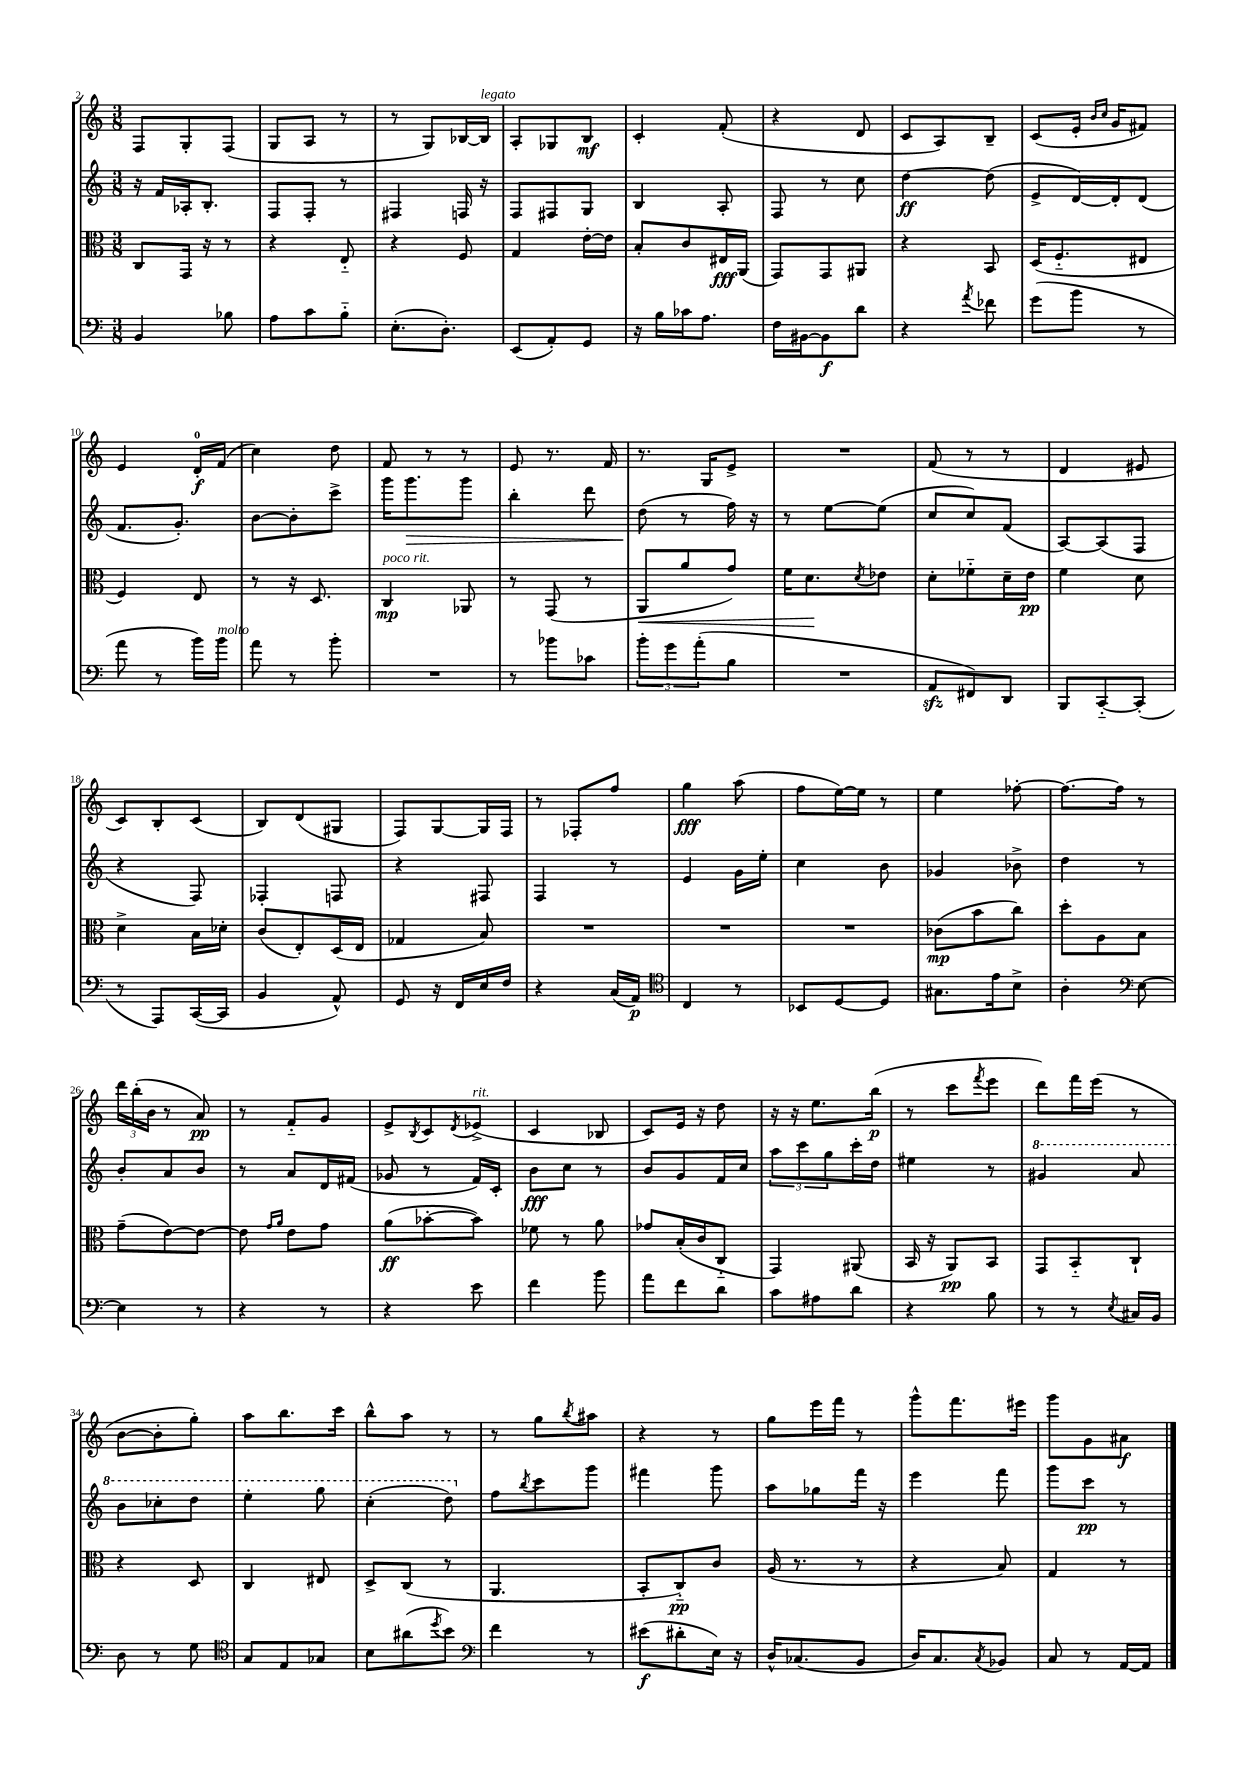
<<
\new StaffGroup <<
\new Staff = "s0" {
    \clef treble \key c \major \numericTimeSignature \time 3/8
    f8 g8-. f8( |
    g8 a8 r8 |
    r8 g8) bes16~ bes16^\markup { \italic "legato" } |
    a8-. ges8 b8\mf |
    c'4-. f'8-.( |
    r4 d'8 |
    c'8 a8) b8-- |
    c'8( e'16-. \grace { b'16 c''16 } g'16 fis'8) |
    e'4 d'16-0-.\f f'16( |
    c''4) d''8 |
    f'8 r8 r8 |
    e'8 r8. f'16 |
    r8. g16 e'8-> |
    R4. |
    f'8( r8 r8 |
    d'4 eis'8 |
    c'8) b8-. c'8( |
    b8) d'8( gis8 |
    f8) g8~ g16 f16 |
    r8 fes8-. f''8 |
    g''4\fff a''8( |
    f''8 e''16~) e''16 r8 |
    e''4 fes''8~-. |
    fes''8.~ fes''16 r8 |
    \tuplet 3/2 { d'''16 b''16-.( b'16 } r8 a'8\pp) |
    r8 f'8-_ g'8 |
    e'8-> \acciaccatura { b8 } c'8 \acciaccatura { d'8 } ees'8->^\markup { \italic "rit." }( |
    c'4 bes8 |
    c'8) e'16 r16 d''8 |
    r16 r16 e''8. b''16\p( |
    r8 c'''8 \acciaccatura { f'''8 } e'''8 |
    d'''8) f'''16 e'''16( r8 |
    b'8~ b'8-. g''8-.) |
    a''8 b''8. c'''16 |
    b''8-^ a''8 r8 |
    r8 g''8 \acciaccatura { b''8 } ais''8 |
    r4 r8 |
    g''8 e'''16 f'''16 r8 |
    g'''8-^ f'''8. eis'''16 |
    g'''8 g'8 ais'8\f \bar "|." |
}
\new Staff = "s1" {
    \clef treble \key c \major \numericTimeSignature \time 3/8
    r16 f'16 aes16-. b8.-. |
    f8 f8-. r8 |
    fis4 f16 r16 |
    f8 fis8 g8 |
    b4 a8-. |
    f8 r8 c''8 |
    d''4~\ff d''8( |
    e'8-> d'16~) d'16-. d'8( |
    f'8. g'8.-.) |
    b'8~ b'8-. c'''8-> |
    g'''16 g'''8.\> g'''8 |
    b''4-. d'''8 |
    d''8\!( r8 f''16) r16 |
    r8 e''8~ e''8( |
    c''8 c''8) f'8( |
    a8~) a8( f8 |
    r4 f8) |
    fes4-. f8 |
    r4 fis8 |
    f4 r8 |
    e'4 g'16 e''16-. |
    c''4 b'8 |
    ges'4 bes'8-> |
    d''4 r8 |
    b'8-. a'8 b'8 |
    r8 a'8 d'16 fis'16( |
    ges'8 r8 f'16) c'16-. |
    b'8\fff c''8 r8 |
    b'8 g'8 f'16 c''16 |
    \tuplet 3/2 { a''8 c'''8 g''8 } c'''16-. d''16 |
    eis''4 r8 |
    \ottava #1 gis''4 a''8 |
    b''8 ces'''8-. d'''8 |
    e'''4-. g'''8 |
    c'''4-.( d'''8) \ottava #0 |
    f''8 \acciaccatura { b''8 } c'''8 g'''8 |
    fis'''4 g'''8 |
    a''8 ges''8 f'''16 r16 |
    e'''4 f'''8 |
    g'''8 c'''8\pp r8 \bar "|." |
}
\new Staff = "s2" {
    \clef alto \key c \major \numericTimeSignature \time 3/8
    c8 g,16 r16 r8 |
    r4 e8-_ |
    r4 f8 |
    g4 e'16~-. e'16 |
    b8-. c'8 eis16\fff a,16( |
    g,8) g,8 ais,8 |
    r4 b,8 |
    d16( f8.-_ eis8 |
    f4) e8 |
    r8 r16 d8. |
    c4\mp^\markup { \italic "poco rit." } aes,8 |
    r8 g,8( r8 |
    a,8\< a'8 g'8) |
    f'16 d'8.\! \acciaccatura { d'8 } ees'8 |
    d'8-. fes'8-_ d'16-- e'16\pp |
    f'4 d'8 |
    d'4-> b16 des'16-. |
    c'8( e8-.) d16( e16 |
    ges4 b8) |
    R4. |
    R4. |
    R4. |
    ces'8\mp( b'8 c''8) |
    d''8-. a8 b8 |
    g'8--( e'8~) e'8~ |
    e'8 \grace { g'16 a'16 } e'8 g'8 |
    a'8\ff( bes'8~-. bes'8) |
    fes'8 r8 a'8 |
    ges'8 b16-.( c'16 c8-_ |
    g,4) ais,8( |
    b,16 r16 a,8\pp) b,8 |
    g,8 b,8-_ c8-! |
    r4 d8 |
    c4 eis8 |
    d8-> c8( r8 |
    a,4. |
    b,8-. c8-_\pp) c'8 |
    a16( r8. r8 |
    r4 b8) |
    g4 r8 \bar "|." |
}
\new Staff = "s3" {
    \clef bass \key c \major \numericTimeSignature \time 3/8
    b,4 bes8 |
    a8 c'8 b8-_ |
    e8.-.( d8.-.) |
    e,8( a,8-.) g,8 |
    r16 b16 ces'16 a8. |
    f16 bis,16~ bis,8\f d'8 |
    r4 \acciaccatura { a'8 } fes'8 |
    g'8( b'8 r8 |
    a'8 r8 b'16) b'16^\markup { \italic "molto" } |
    a'8 r8 b'8-. |
    R4. |
    r8 bes'8 ces'8 |
    \tuplet 3/2 { b'8-. g'8 a'8-.( } b8 |
    R4. |
    a,8\sfz fis,8) d,8 |
    b,,8 c,8~-_ c,8-.( |
    r8 a,,8) c,16~( c,16 |
    b,4 a,8-^) |
    g,8 r16 f,16 e16 f16 |
    r4 c16( a,16\p) |
    \clef tenor c4 r8 |
    bes,8 d8~ d8 |
    gis8. e'16 b8-> |
    a4-. \clef bass e8~ |
    e4 r8 |
    r4 r8 |
    r4 e'8 |
    f'4 b'8 |
    a'8 f'8 d'8 |
    c'8 ais8 d'8 |
    r4 b8 |
    r8 r8 \acciaccatura { e8 } cis16 b,16 |
    d8 r8 g8 |
    \clef tenor g8 e8 ges8 |
    b8 ais'8( \acciaccatura { d''8 } b'8) |
    \clef bass f'4 r8 |
    eis'8\f( dis'8-. e16) r16 |
    d16-^ ces8.( b,8 |
    d16) c8. \acciaccatura { c8 } bes,8 |
    c8 r8 a,16~ a,16 \bar "|." |
}
>>
>>
\layout { \context { \Score currentBarNumber = #2 } }
